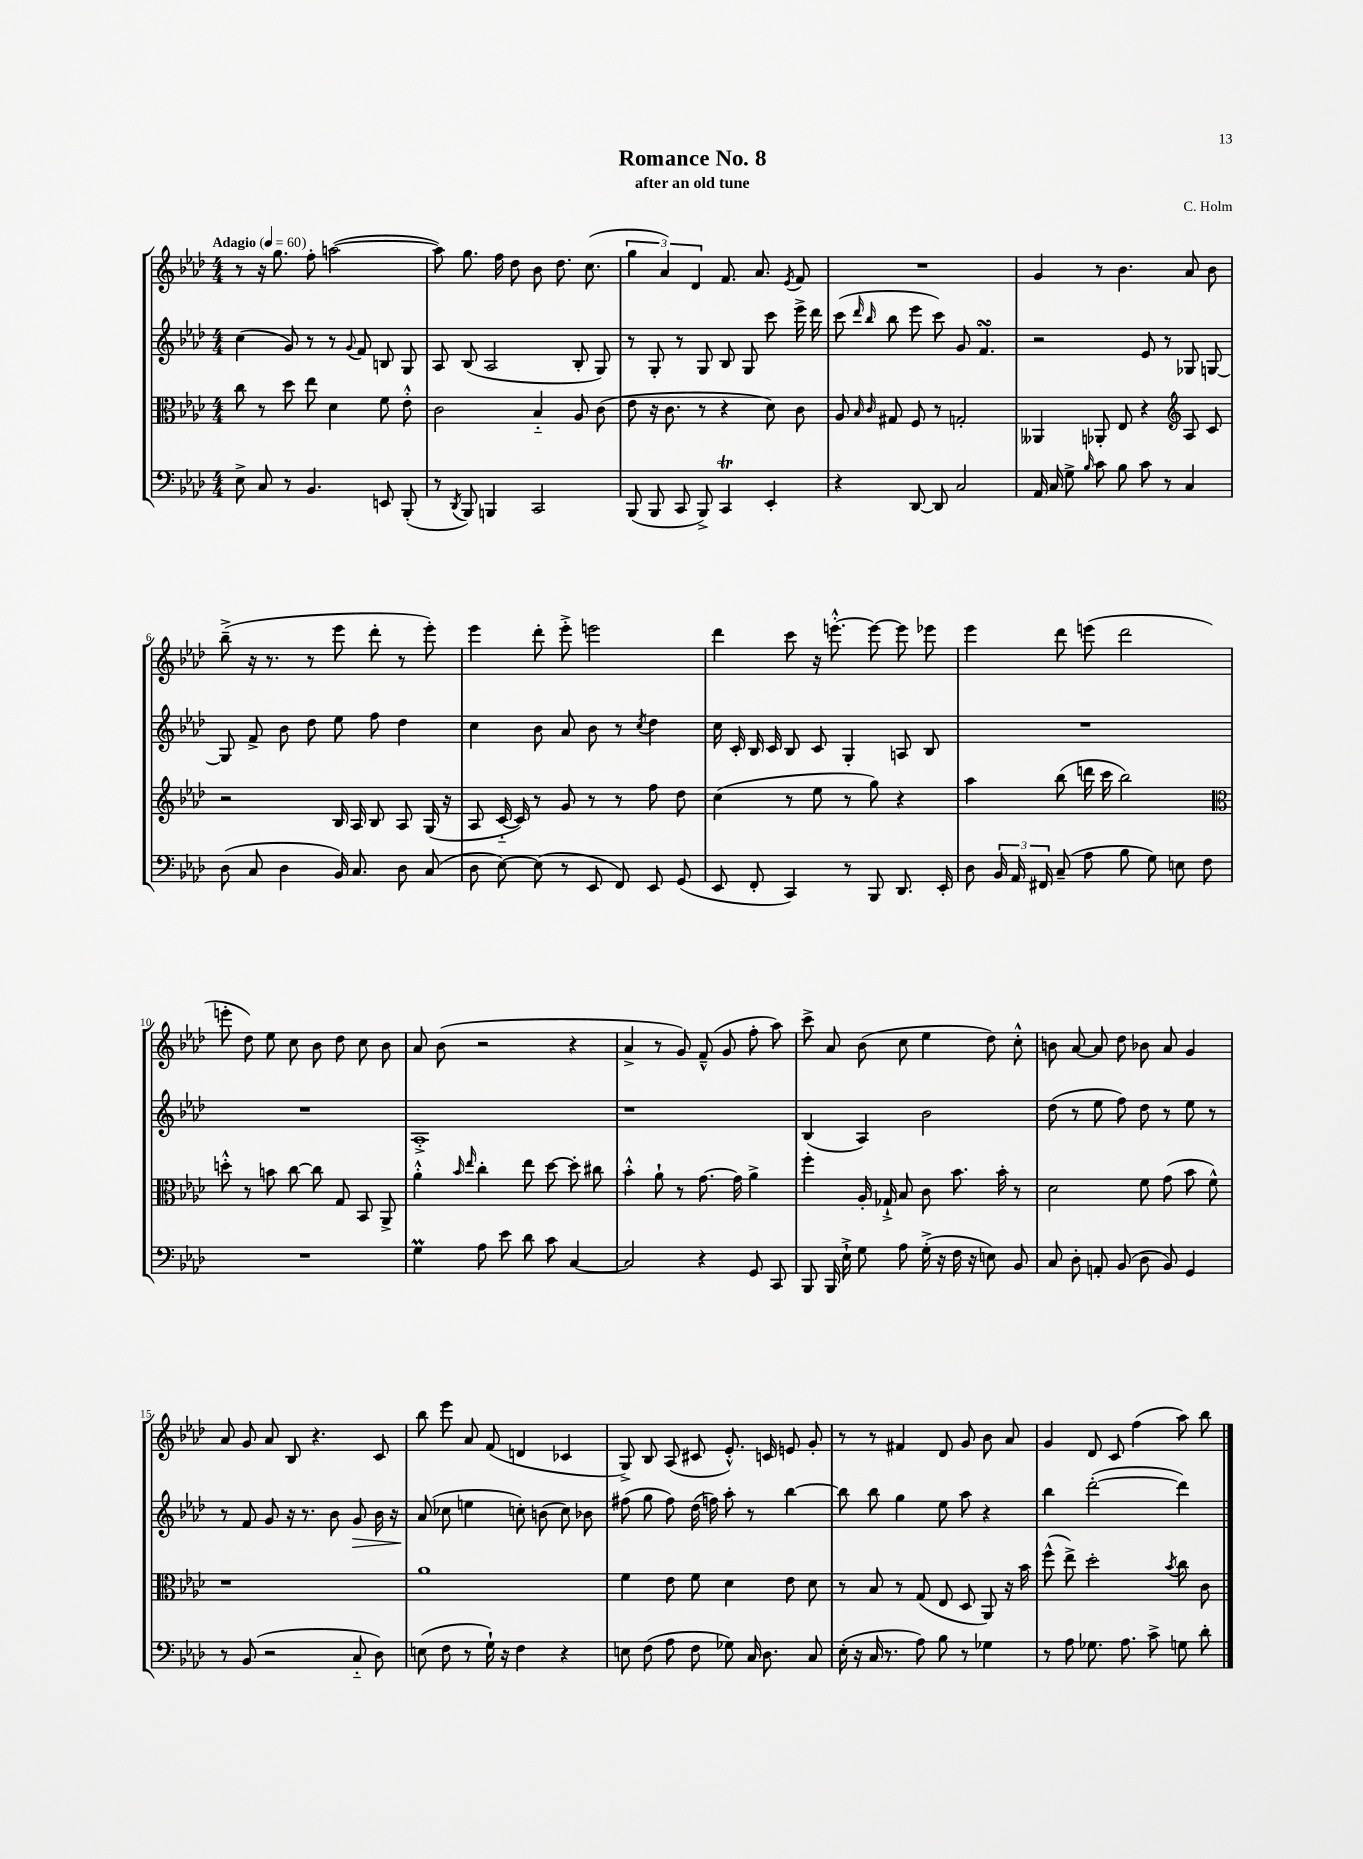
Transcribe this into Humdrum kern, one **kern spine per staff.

**kern	**kern	**kern	**kern
*staff4	*staff3	*staff2	*staff1
*clefF4	*clefC3	*clefG2	*clefG2
*k[b-e-a-d-]	*k[b-e-a-d-]	*k[b-e-a-d-]	*k[b-e-a-d-]
*M4/4	*M4/4	*M4/4	*M4/4
*MM60	*MM60	*MM60	*MM60
8E-^\	8cc\	(4cc\	8r
8C/	8r	.	16r
.	.	.	8.gg\
8r	8dd-\	8g/)	.
4.BB-/	8ee-\	8r	8ff'\
.	4d-\	8r	([2aa\
.	.	8qqg/	.
.	.	8f/	.
8EE/	8f\	8B/	.
(8BBB-'/	8e-'^^\	8G/	.
=	=	=	=
8r	2c\	8A-/	8aa\])
8qDD-/	.	.	.
8BBB-/)	.	(8B-/	8.gg\
4BBB/	.	2A-/	.
.	.	.	16ff\
.	.	.	8dd-\
2CC/	4B-'~/	.	8b-\
.	.	.	8.dd-\
.	8A-/	8B-'/	.
.	.	.	(8.cc\
.	(8c\	8G/)	.
=	=	=	=
(8BBB-/	8e-\	8r	6gg\
8BBB-/	16r	8G'/	.
.	.	.	6a-/)
.	8.c\	.	.
8CC/	.	8r	.
.	.	.	6d-/
8BBB-^/)	8r	8G/	.
4CC/	4r	8B-/	8.f/
.	.	8G/	.
.	.	.	8.a-/
4EE-'/	8d-\)	8ccc\	.
.	.	.	8qe-/
.	8c\	16eee-^\	8f/
.	.	16ddd-\	.
=	=	=	=
4r	8A-/	(8ccc\	1r
.	16qqB-/	16qqddd-/	.
.	16qqc/	16qqbb-/	.
.	8G#/	8bb-\	.
[8DD-/	8F/	8eee-\	.
8DD-/]	8r	8ccc\)	.
2C/	2G'/	8g/	.
.	.	4.f/	.
=	=	=	=
16AA-/	4AA--/	2r	4g/
16C/	.	.	.
8G^\	.	.	.
16qqB-/	.	.	.
8c\	8AA-'/	.	8r
8B-\	8E-/	.	4.b-\
8c\	4r	8e-/	.
8r	.	8r	.
*	*clefG2	*	*
4C/	8A-/	8G-/	8a-/
.	8c/	[8G/	8b-\
=	=	=	=
(8D-\	2r	8G/]	(8bb-~^\
8C/	.	8f^/	16r
.	.	.	8.r
4D-\	.	8b-\	.
.	.	8dd-\	8r
16BB-/)	16B-/	8ee-\	8eee-\
8.C/	16A-/	.	.
.	8B-/	8ff\	8ddd-'\
8D-\	8A-/	4dd-\	8r
(8C/	(16G/	.	8eee-'\)
.	16r	.	.
=	=	=	=
8D-\	8A-/	4cc\	4eee-\
[8E-\)	[16c'~/	.	.
.	16c/])	.	.
(8E-\]	8r	8b-\	8ddd-'\
8r	8g/	8a-/	8eee-'^\
8EE-/	8r	8b-\	2eee\
8FF/)	8r	8r	.
.	.	8qcc/	.
8EE-/	8ff\	4dd-\	.
(8GG/	8dd-\	.	.
=	=	=	=
8EE-/	(4cc\	16cc\	4ddd-\
.	.	16c'/	.
8FF'/	.	16B-/	.
.	.	16c/	.
4CC/)	8r	8B-/	8ccc\
.	8ee-\	8c/	16r
.	.	.	[8.eee'^^\
8r	8r	4G'/	.
8BBB-/	8gg\)	.	8eee\_
8.DD-/	4r	8A/	8eee\]
.	.	8B-/	8eee-\
16EE-'/	.	.	.
=	=	=	=
8D-\	4aa-\	1r	4eee-\
24BB-/	.	.	.
24AA-/	.	.	.
24FF#/	.	.	.
(8C~/	(8bb-\	.	8ddd-\
8A-\	16ddd\	.	(8eee\
.	16ccc\	.	.
8B-\	2bb-\)	.	2ddd-\
8G\)	.	.	.
8E\	.	.	.
8F\	.	.	.
=	=	=	=
*	*clefC3	*	*
1r	8dd'^^\	1r	8eee'\
.	8r	.	8dd-\)
.	8b\	.	8ee-\
.	[8cc\	.	8cc\
.	8cc\]	.	8b-\
.	8G/	.	8dd-\
.	8BB-/	.	8cc\
.	8AA-^/	.	8b-\
=	=	=	=
4G\	4a-'^^\	1A-'^	8a-/
.	.	.	(8b-\
.	16qqb-/	.	.
.	16qqee-/	.	.
8A-\	4cc'\	.	2r
8e-\	.	.	.
8d-\	8ee-\	.	.
8c\	[8dd-\	.	.
[4C/	8dd-'\]	.	4r
.	8cc#\	.	.
=	=	=	=
2C/]	4b-'^^\	1r	4a-^/
.	8a-`\	.	8r
.	8r	.	8g/)
4r	[8.g\	.	(8f~^^/
.	.	.	8g/
.	16g\]	.	.
8GG/	4a-^\	.	8ff'\
8CC/	.	.	8aa-\)
=	=	=	=
8BBB-/	4ff'\	(4B-/	8ccc^\
16BBB-/	.	.	8a-/
16E-`^\	.	.	.
8G\	16A-'/	4A-/)	(8b-\
.	16G-`^/	.	.
8A-\	8B-/	.	8cc\
(16G'^\	8c\	2b-\	4ee-\
16r	.	.	.
16F\	8.b-\	.	.
16r	.	.	.
8E\)	.	.	8dd-\)
.	16b-'\	.	.
8BB-/	8r	.	8cc'^^\
=	=	=	=
8C/	2d-\	(8dd-\	8b\
8D-'\	.	8r	[8a-/
8AA'/	.	8ee-\	8a-/]
(8BB-/	.	8ff\)	8dd-\
8D-\	8f\	8dd-\	8b-\
8BB-/)	(8g\	8r	8a-/
4GG/	8b-\	8ee-\	4g/
.	8f^^\)	8r	.
=	=	=	=
8r	1r	8r	8a-/
(8BB-/	.	8f/	8g/
2r	.	8g/	8a-/
.	.	16r	8B-/
.	.	8.r	.
.	.	.	4.r
.	.	8b-\	.
8C'~/	.	8g/	.
8D-\)	.	16b-\	8c/
.	.	16r	.
=	=	=	=
(8E\	1a-	(8a-/	8bb-\
8F\	.	8cc-\	8eee-\
8r	.	4ee\	8a-/
16G`\)	.	.	(8f/
16r	.	.	.
4F\	.	8cc'\)	4d/
.	.	(8b\	.
4r	.	8cc\)	4c-/
.	.	8b-\	.
=	=	=	=
8E\	4f\	(8ff#\	8G^/)
(8F\	.	8gg\	8B-/
8A-\	8e-\	8ff#\)	(8A-/
8F\	8f\	(16dd-\	8c#/
.	.	16ff\)	.
8G-\)	4d-\	8aa-'\	8.e-'^^/)
16C/	.	8r	.
8.D-\	.	.	16c/
.	8e-\	[4bb-\	8e/
8C/	8d-\	.	8g'/
=	=	=	=
(16E-'\	8r	8bb-\]	8r
16r	.	.	.
16C/	8B-/	8bb-\	8r
8.r	.	.	.
.	8r	4gg\	4f#/
8A-\)	(8G/	.	.
8B-\	8E-/	8ee-\	8d-/
8r	8D-/	8aa-\	8g/
4G-\	8AA-/)	4r	8b-\
.	16r	.	8a-/
.	16b-\	.	.
=	=	=	=
8r	(8ff^^\	4bb-\	4g/
8A-\	8ee-^\)	.	.
8.G-\	2dd-'\	([2ddd-'\	8d-/
.	.	.	8c/
8.A-\	.	.	.
.	.	.	(4ff\
8c^\	.	.	.
.	8qb-/	.	.
8G\	8cc\	4ddd-\])	8aa-\)
8d-'\	8c\	.	8bb-\
==	==	==	==
*-	*-	*-	*-
